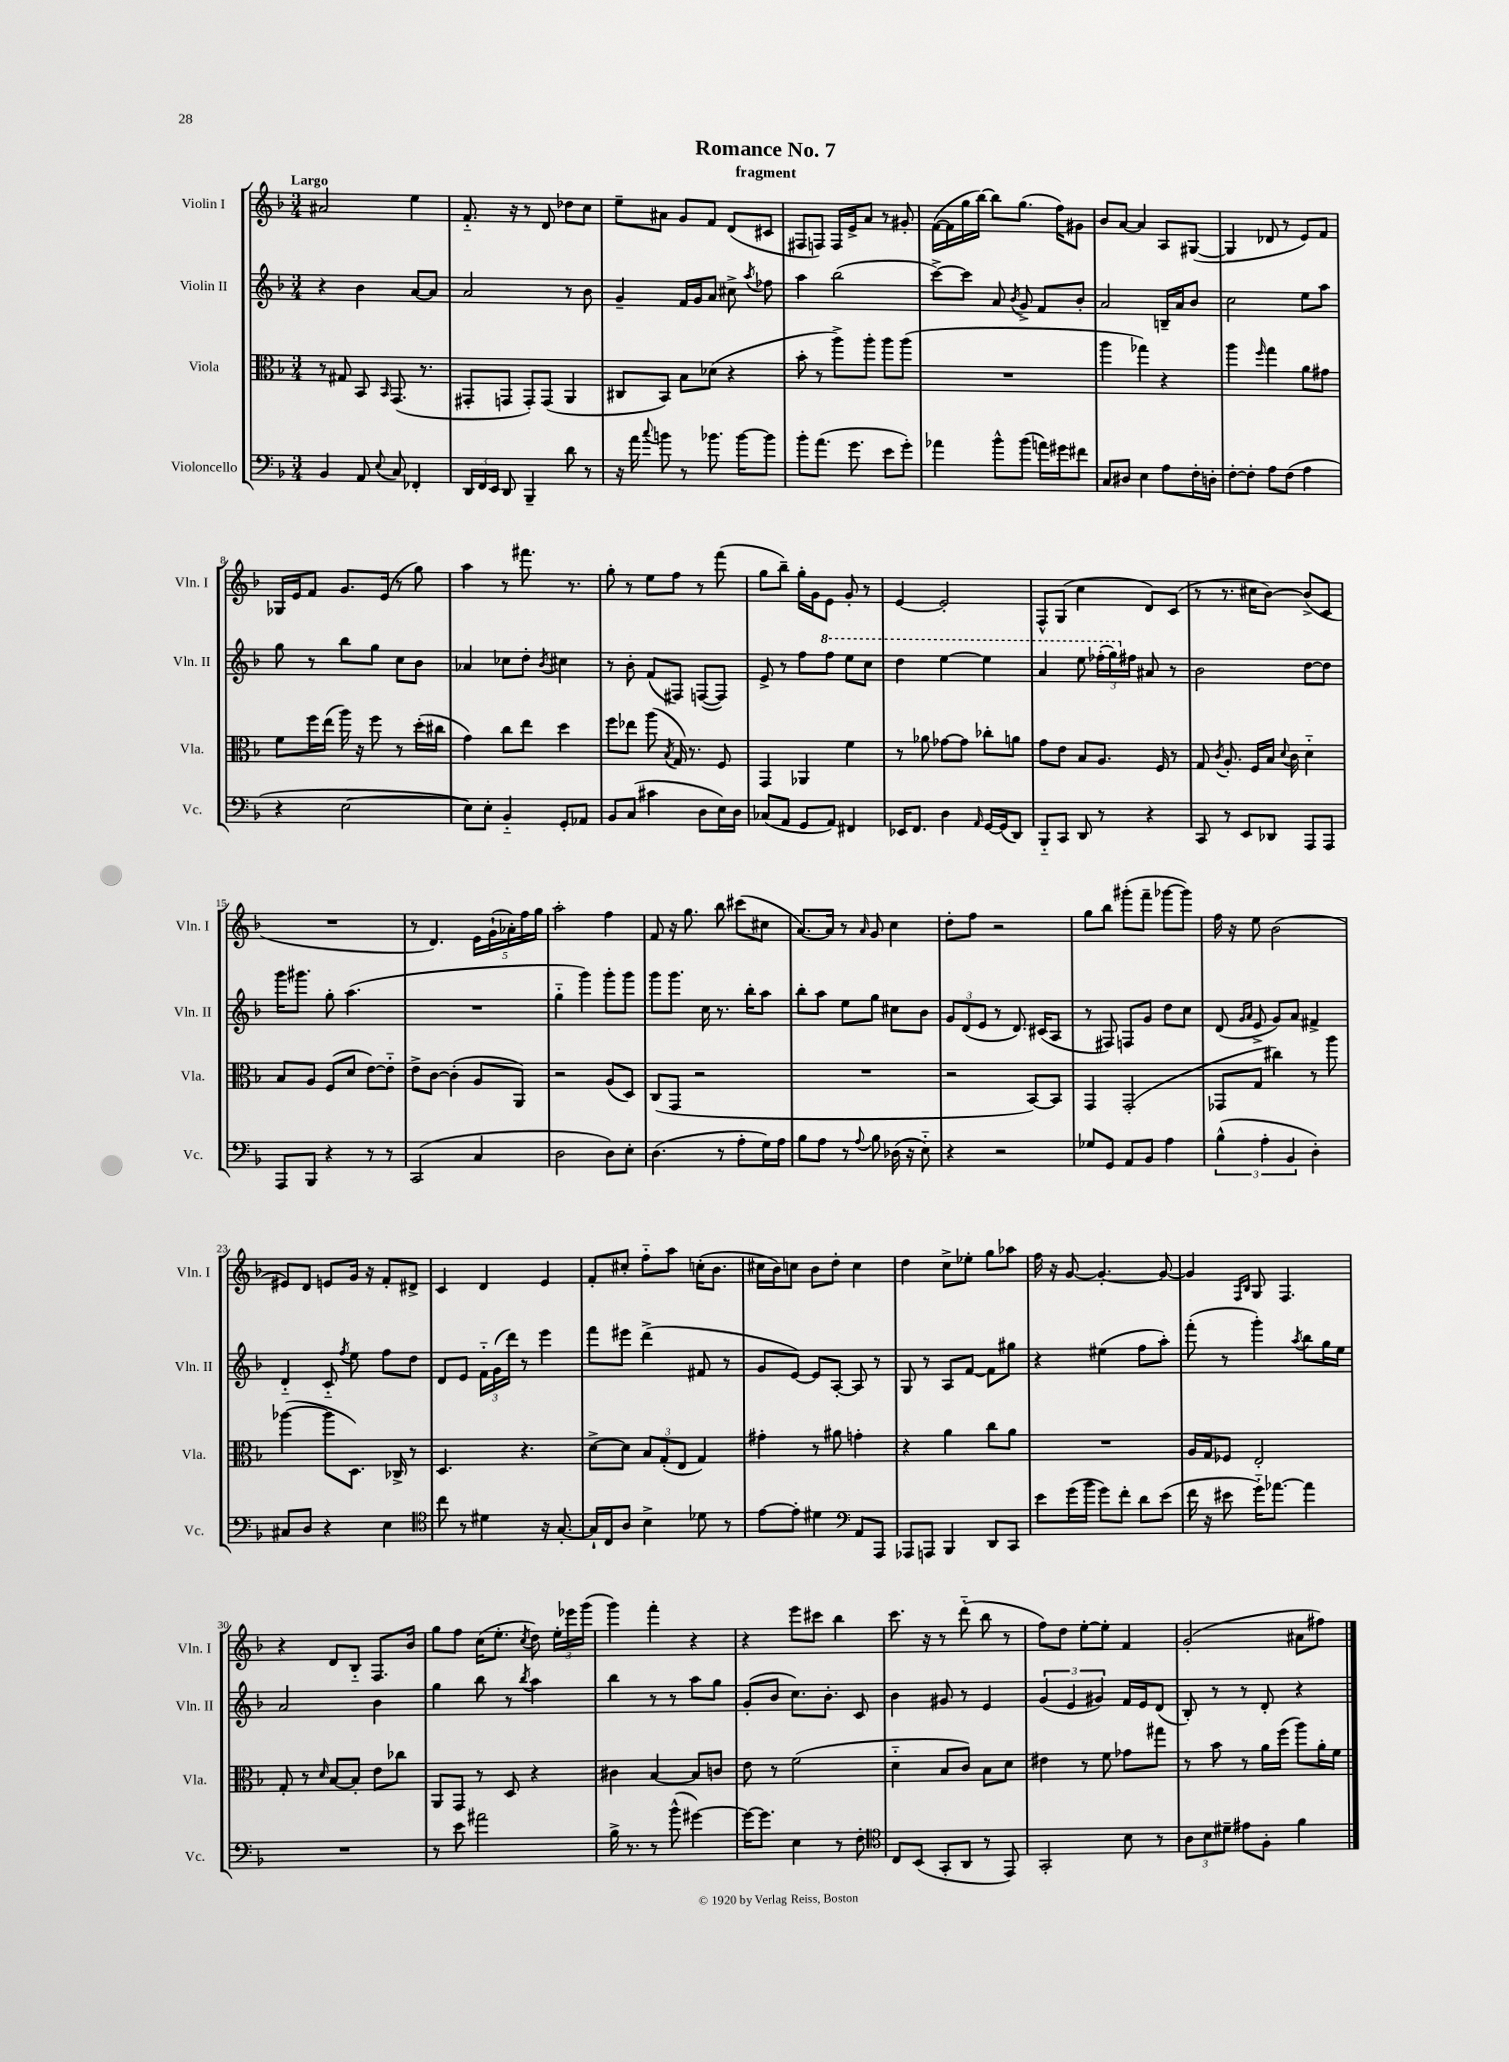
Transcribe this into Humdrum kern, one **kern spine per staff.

**kern	**kern	**kern	**kern
*part4	*part3	*part2	*part1
*staff4	*staff3	*staff2	*staff1
*I"Violoncello	*I"Viola	*I"Violin II	*I"Violin I
*I'Vc.	*I'Vla.	*I'Vln. II	*I'Vln. I
*clefF4	*clefC3	*clefG2	*clefG2
*k[b-]	*k[b-]	*k[b-]	*k[b-]
*M3/4	*M3/4	*M3/4	*M3/4
=1	=1	=1	=1
!	!	!	!LO:TX:a:B:t=Largo
4BB-/	8r	4r	2a#X/
.	8G#X/	.	.
8AA/	8BB-/	4b-\	.
8qqE/	16qqBB-/	.	.
8C/	(8.GG/	.	.
4FF-X'/	.	[8a/L	4ee\
.	8.r	.	.
.	.	8a/J]	.
=2	=2	=2	=2
24DD/LL	8GG#X'/L	2a/	8.f/
24FF/	.	.	.
24EE/JJ	.	.	.
8DD/	8GGn/J	.	.
.	.	.	16r
4BBB-~/	8GG'/L)	.	8r
.	(8GG/J	.	8d/
8d\	4AA/	8r	8dd-X\L
8r	.	8b-\	8cc\J
=3	=3	=3	=3
16r	8C#X/L	4g~/	8ee~\L
16a\	.	.	.
8qqcc/	.	.	.
8bn\	8BB-/J)	.	8a#X\J
8r	8B-\L	16f/LL	8g/L
.	.	16g/J	.
8.b-X\	(8d-X\J	8a/J	8f/J
.	4r	8cc#X^\	(8d/L
[16b-\KL	.	.	.
.	.	8qaa/	.
8b-\J]	.	8ff-X\	8c#X/J
=4	=4	=4	=4
8b-'\L	8b-'\	4aa\	8F#X/L
(8.a\J	8r	.	8Fn/J)
.	8aa^\L)	(2bb-\	16F/LL
8.g\	.	.	16e^/J
.	8aa'\J	.	8a/J
8e\L	8aa\L	.	8r
8g'\J)	(8aa\J	.	8g#X'/
=5	=5	=5	=5
4a-X\	2.r	[8ccc^\L)	([16f\LL
.	.	.	16f\]
.	.	8ccc\J]	16gg\
.	.	.	[16bb-\JJ)
8b-^^\L	.	8a/	8bb-\L]
.	.	8qb-/	.
(8b-\J	.	8g^/	(8.gg\J
16an\LL)	.	8f/L	.
16g#X\J	.	.	16ff\KL)
8f#X\J	.	8b-'/J	8g#X\J
=6	=6	=6	=6
8C/L	4aa\	2a/	8b-/L
8D#X/J	.	.	[8a/J
4E\	4gg-X\)	.	4a/]
8A\L	4r	16Bn~/LL	8A/L
.	.	16a/J	.
16F'\L	.	8b-/J	([8G#X/J
16Dn'\JJ	.	.	.
=7	=7	=7	=7
[8F'\L	4aa\	2cc\	4G#/]
8F'\J]	.	.	.
.	16qqff/	.	.
8A\L	4gg\	.	8d-X/
(8F\J	.	.	8r
4A\	8a\L	8ee\L	8e/L)
.	8g#X\J	8aa\J	8f/J
!!LO:LB:g=z
=8	=8	=8	=8
4r	8f\L	8gg\	16G-X/LL
.	.	.	16e/J
.	16ff\L	8r	8f/J
.	(16ee\JJ	.	.
[2E\	16aa\)	8bb-\L	8.g/L
.	16r	.	.
.	8ff\	8gg\J	.
.	.	.	(16e/Jk
.	8r	8cc\L	8r
.	(16dd'\LL	8b-\J	8gg\)
.	16cc#X\JJ	.	.
=9	=9	=9	=9
8E\L])	4g\)	4a-X/	4aa\
8E'\J	.	.	.
4BB-/	8cc\L	8cc-X\L	8r
.	8ee\J	8dd'\J	8.fff#X\
.	.	8qb-/	.
8GG'/L	4dd\	4cc#X\	.
.	.	.	8.r
8AA-X/J	.	.	.
=10	=10	=10	=10
8BB-/L	8ff\L	8r	8gg'\
(8C/J	8ee-X\J	8b-'\	8r
4c#X\	(8aa\	(8f/L	8ee\L
.	8qB-/	.	.
.	16G/)	8F#X/J)	8ff\J
.	8.r	.	.
8D\L	.	([8Fn/L	8r
16E\L)	8F/	8F/J])	(8fff\
16D\JJ	.	.	.
=11	=11	=11	=11
(8C-X/L	4GG/	8e^/	8gg\L
8AA/J	.	8r	8bb-~\J)
8GG/L	4AA-X/	8ff\L	16gg'\LL
.	.	.	16g\J
*	*	*8va	*
8AA/J)	.	8fff\J	8e\J
4FF#X/	4f\	8eee\L	8g'/
.	.	8ccc\J	8r
=12	=12	=12	=12
16EE-X/KL	8r	4ddd\	[4e/
8.FF/J	.	.	.
.	8a-X\	.	.
4D\	[8g-X\L	[4eee\	2e'/]
.	8g-\J]	.	.
16qqAA/	.	.	.
[16GG/LL	8cc-X'\L	4eee\]	.
(16GG/J]	.	.	.
8DD/J)	8an\J	.	.
=13	=13	=13	=13
8BBB-/L	8g\L	4aa/	8F^^/L
8CC/J	8e\J	.	(8G/J
8DD/	8B-/L	8eee\	4cc\
8r	8.A/J	(24fff-X'\LL	.
.	.	24ggg\)	.
*	*	*X8va	*
.	.	24ff#X\JJ	.
4r	.	8a#X/	8d/L)
.	16F/	.	.
.	8r	8r	(8c/J
=14	=14	=14	=14
8CC/	8G/	2b-\	8r
.	8qc/	.	.
8r	8.A'/	.	8.r
8EE/L	.	.	.
.	16F/LL	.	16cc#X\KL
8DD-X/J	16B-/JJ	.	[8b-\J)
.	8qqd/	.	.
.	16c\	.	.
8AAA/L	4d\	[8dd\L	(8b-^/L]
8AAA/J	.	8dd\J]	8c/J
!!LO:LB:g=z
=15	=15	=15	=15
8AAA/L	8B-/L	16ggg\KL	2.r
.	.	8.ggg#X\J	.
8BBB-/J	8A/J	.	.
4r	(8F/L	8gg'\	.
.	8d/J	(4.aa\	.
8r	[8e\L)	.	.
8r	8e\J]	.	.
=16	=16	=16	=16
(2CC/	8e^\L	2.r	8r
.	[8c\J	.	4.d/)
.	(4c'\]	.	.
4C/	8A/L	.	20e\LL
.	.	.	(20g`\
.	.	.	20a-X'\)
.	8AA/J)	.	.
.	.	.	20ff\
.	.	.	20gg\JJ
=17	=17	=17	=17
2D\	2r	4gg\	2aa'\
.	.	4ggg\)	.
8D\L)	(8A/L	8ggg'\L	4ff\
8E'\J	8D/J)	8ggg\J	.
=18	=18	=18	=18
(4.D\	(8C/L	8ggg\L	8f/
.	8GG/J	8.ggg\J	16r
.	.	.	8.gg\
.	2r	.	.
.	.	16cc\	.
8r	.	8.r	8bb-\
8A'\L	.	.	(8ccc#X\L
.	.	16bb-'\KL	.
16G\L)	.	8aa\J	8cc#X\J
16A\JJ	.	.	.
=19	=19	=19	=19
8B-\L	2.r	8bb-'\L	[8.a/L)
8A\J	.	8aa\J	.
.	.	.	16a/Jk]
8r	.	8ee\L	8r
8qqA/	.	.	16qqa/
8B-\	.	8gg\J	8g/
(16D-X\	.	8cc#X\L	4cc\
16r	.	.	.
8E\)	.	8b-\J	.
=20	=20	=20	=20
4r	2r	12g/L	8dd'\L
.	.	(12d/	.
.	.	.	8ff\J
.	.	12e/J	.
2r	.	8r	2r
.	.	8.d/)	.
.	[8BB-/L)	.	.
.	.	(16c#X/KL	.
.	8BB-/J]	8A/J	.
=21	=21	=21	=21
8G-X/L	4GG/	8r	8gg\L
8GG/J	.	8F#X/)	8bb-\J
8AA/L	(2GG'/	8Fn/L	(8ggg#X'\L
8BB-/J	.	8g/J	8fff~\J
4A\	.	8dd\L	[8ggg-X\L
.	.	8cc\J	8ggg-\J])
=22	=22	=22	=22
(6B-^^\	8GG-X/L	(8d/	16ff\
.	.	.	16r
.	.	16qqg/LL	.
.	.	16qqa/JJ	.
.	8G/J	8e^/	8ee\
6A'\	.	.	.
.	4cc#X\)	8g/L)	(2b-\
6BB-/	.	.	.
.	.	8a/J	.
4D'\)	8r	4f#X^/	.
.	8aa\	.	.
!!LO:LB:g=z
=23	=23	=23	=23
8C#X/L	([4aa-X\	4d/	8e#X/L)
8D/J	.	.	8d/J
4r	8aa-\L]	8c/	8en/L
.	.	8qff/	.
.	8.D\J)	8ee\	16g/Jk
.	.	.	16r
4E\	.	8ff\L	8f'/L
.	16C-X^/	.	.
.	8r	8dd\J	8d#X^/J
=24	=24	=24	=24
*clefC4	*	*	*
8cc\	4.D/	8d/L	4c/
8r	.	8e/J	.
4d#X\	.	24f\LL	4d/
.	.	(24g\	.
.	.	24ddd\JJ)	.
.	4.r	8r	.
16r	.	4eee\	4e/
[8.G'/	.	.	.
=25	=25	=25	=25
16G`/LL]	[8d^\L	8fff\L	8f'/L
16C/J	.	.	.
8A/J	8d\J]	8eee#X\J	8cc#X'/J
4B-^\	12B-/L	(4ddd^\	8ff\L
.	(12G'/	.	.
.	.	.	8aa\J
.	12E/J	.	.
8d-X\	4G/)	8f#X/	(16ccn'\KL
.	.	.	8.b-\J
8r	.	8r	.
=26	=26	=26	=26
[8e\L	4g#X'\	8g/L	16cc#X\LL
.	.	.	16b-\J)
8e'\J]	.	[8e/J)	8ccn\J
4d#X\	8r	8e/L]	8b-\L
.	8a#X\	[8A'/J	8dd'\J
*clefF4	*	*	*
8AA/L	4gn'\	8A/]	4cc\
8AAA/J	.	8r	.
=27	=27	=27	=27
8AAA-X/L	4r	8G/	4dd\
8AAAn/J	.	8r	.
4BBB-/	4a\	8A/L	8cc^\L
.	.	[8f/J	8ee-X'\J
8DD/L	8cc\L	8f\L]	8gg\L
8CC/J	8a\J	8gg#X\J	8aa-X\J
=28	=28	=28	=28
8e\L	2.r	4r	16ff\
.	.	.	16r
(16g\L	.	.	[8g/
16b-\JJ	.	.	.
8g\L)	.	(4ee#X\	4.g'/_
8f'\J	.	.	.
8d\L	.	8ff\L	.
(8e\J	.	8aa'\J)	8g/_
=29	=29	=29	=29
16f\	16A/LL	(8fff'\	4g/]
16r	16G/J	.	.
8e#X\	8F-X/J	8r	.
.	.	.	16qqF/LL
.	.	.	16qqB-/JJ
16g\KL)	2E'/	4ggg'\)	8G/
[8.a-X\J	.	.	.
.	.	.	4.F/
.	.	8qaa/	.
4a-\]	.	8bb-\L	.
.	.	16gg\L	.
.	.	16ee\JJ	.
!!LO:LB:g=z
=30	=30	=30	=30
2.r	8G'/	2a/	4r
.	8r	.	.
.	16qqd/	.	.
.	[8B-/L	.	8d/L
.	8B-'/J]	.	8B-/J
.	8e\L	4b-\	8.F/L
.	8cc-X\J	.	.
.	.	.	16b-/Jk
=31	=31	=31	=31
8r	8AA/L	4gg\	8gg\L
8e\	8GG/J	.	8ff\J
2a#X\	8r	8bb-\	(16cc\KL
.	.	.	8.ee'\J
.	8D/	8r	.
.	.	8qbb-/	8qcc/
.	4r	4aa\	8dd\)
.	.	.	24ee'\LL
.	.	.	24eee-X\
.	.	.	(24ggg\JJ
=32	=32	=32	=32
16B-^\	4c#X\	4bb-\	4ggg\)
8.r	.	.	.
8r	[4B-/	8r	4fff'\
(8b-^^\	.	8r	.
[4g#X\)	8B-/L]	8aa\L	4r
.	8cn/J	8gg\J	.
=33	=33	=33	=33
16g#\KL_	8e\	(8g'/L	4r
8.g#\J]	.	.	.
.	8r	8b-/J	.
4E\	(2f\	8.cc\L)	8eee\L
.	.	.	8ccc#X\J
.	.	8.b-'\J	.
8r	.	.	4bb-\
8F'\	.	8c/	.
=34	=34	=34	=34
*clefC4	*	*	*
8C/L	4d\	4b-\	8.ccc\
(8BB-/J	.	.	.
.	.	.	16r
8GG'/L	8B-/L	8g#X/	8r
8AA/J	8c/J)	8r	(8ddd\
8r	8B-\L	4e/	8bb-\
8EE/)	8d\J	.	8r
=35	=35	=35	=35
2GG'/	4e#X\	(6g/	8ff\L)
.	.	.	8dd\J
.	.	6e/	.
.	8r	.	[8ee'\L
.	.	6g#X/)	.
.	8f\	.	8ee'\J]
8B-\	8g-X\L	16f/LL	4f/
.	.	16e/J	.
8r	8gg#X\J	(8d/J	.
=36	=36	=36	=36
12A\L	8r	8B-'/)	(2g'/
12B-\	.	.	.
.	8b-\	8r	.
12d#X~\J	.	.	.
8e#X\L	8r	8r	.
8F'\J	16a\LL	8d'/	.
.	(16ff\JJ	.	.
4f\	8aa\L)	4r	8a#X\L
.	16a'\L	.	8ff#X\J)
.	16f\JJ	.	.
==	==	==	==
*-	*-	*-	*-
